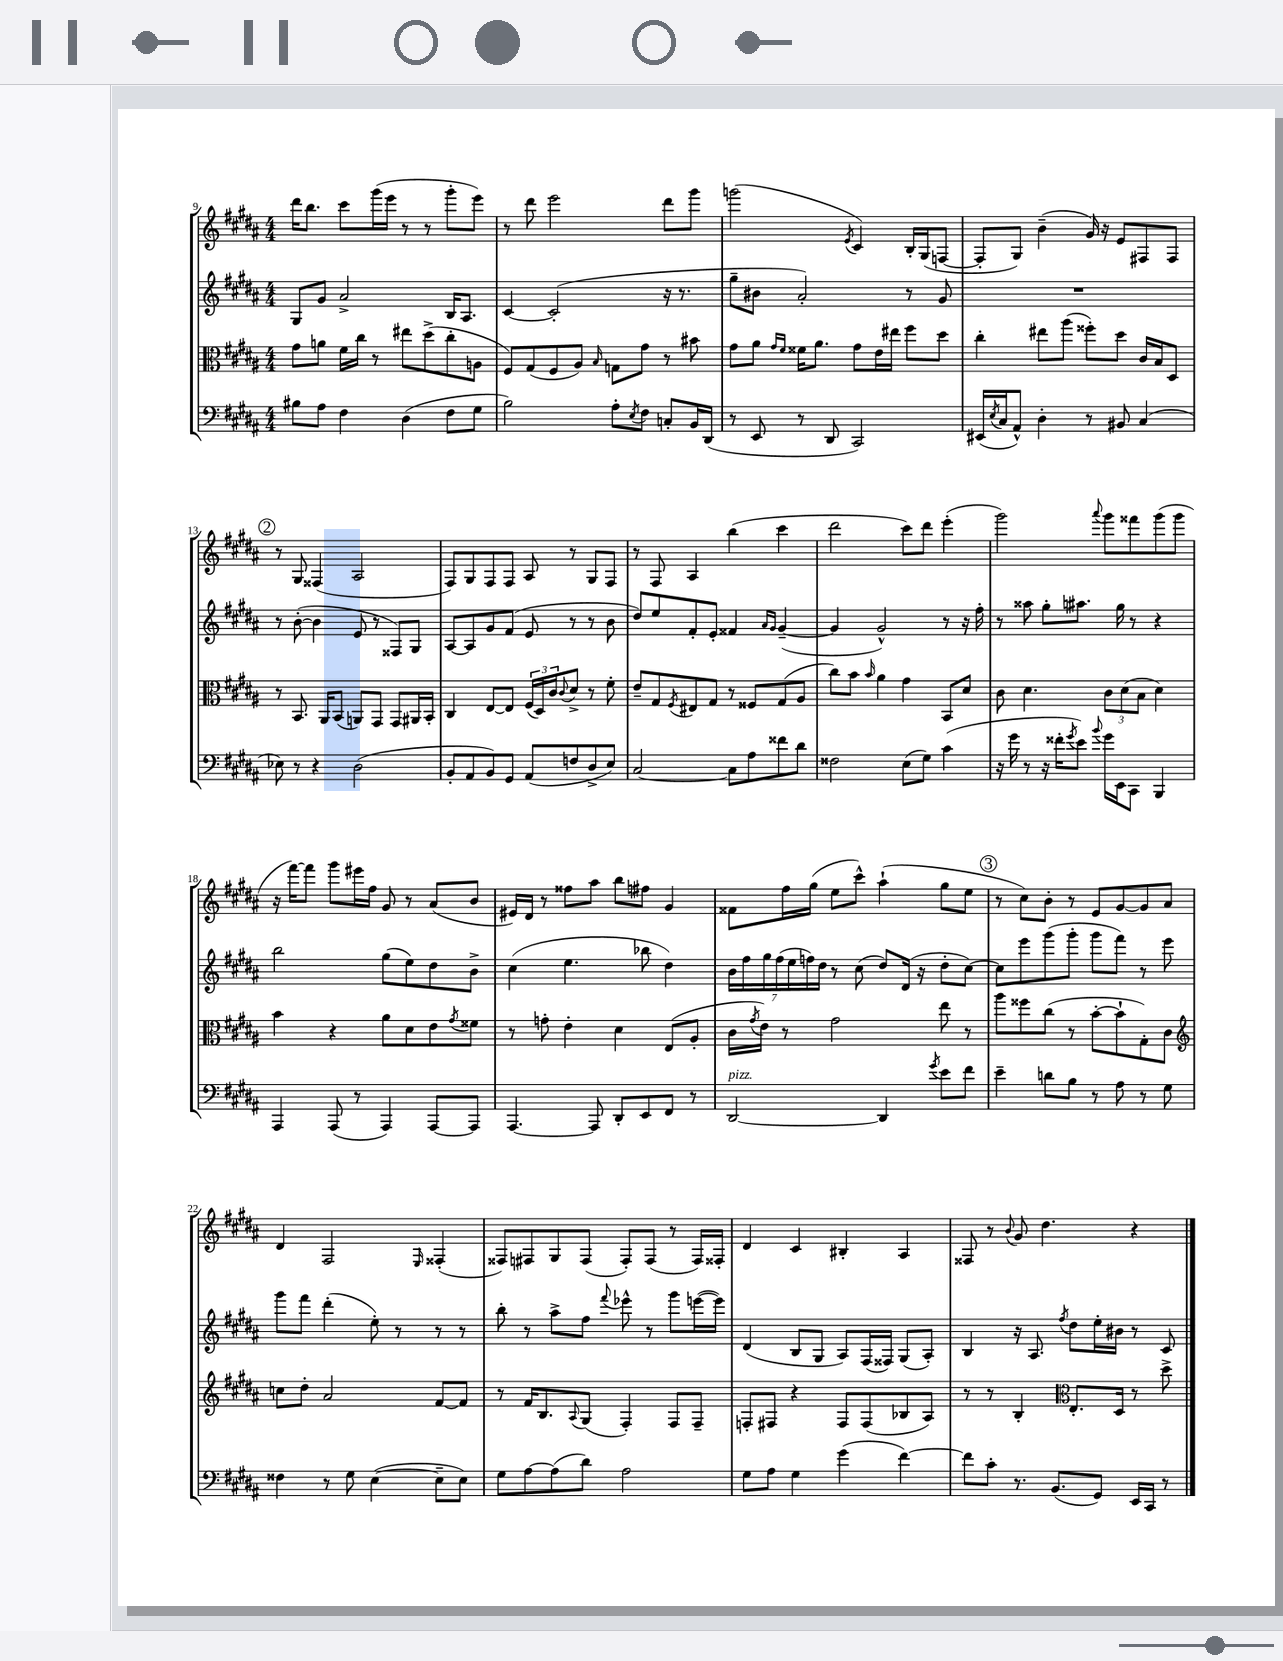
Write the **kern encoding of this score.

**kern	**kern	**kern	**kern
*part4	*part3	*part2	*part1
*staff4	*staff3	*staff2	*staff1
*clefF4	*clefC3	*clefG2	*clefG2
*k[f#c#g#d#a#]	*k[f#c#g#d#a#]	*k[f#c#g#d#a#]	*k[f#c#g#d#a#]
*M4/4	*M4/4	*M4/4	*M4/4
=9	=9	=9	=9
8B#X\L	8g#\L	8G#/L	16ddd#\KL
.	.	.	8.bb\J
8A#\J	8an\J	8g#/J	.
4F#\	16f#\LL	2a#^/	8ccc#\L
.	16cc#\JJ	.	.
.	8r	.	(16ggg#\L
.	.	.	16eee\JJ
(4D#\	8ee#X\L	.	8r
.	(8dd#^\	.	8r
8F#\L	8cc#'\	16B/KL	8ggg#'\L
.	.	8.A#/J	.
8G#\J	8An\J	.	8eee\J)
=10	=10	=10	=10
2B\)	8F#/L)	[4c#/	8r
.	(8G#/	.	8ddd#\
.	8F#/	(2c#'/]	2eee\
.	8A#/J)	.	.
.	16qqB/	.	.
8A#'\L	8Gn\L	.	.
8qE/	.	.	.
8F#\J	8g#\J	.	.
8Cn'/L	8r	16r	8ddd#\L
.	.	8.r	.
16BB/L	8b#X\	.	8ggg#\J
(16DD#/JJ	.	.	.
=11	=11	=11	=11
8r	8g#\L	8gg#~\L	(2gggn\
8EE/	8a#\J	8b#X\J	.
.	16qqg#/LL	.	.
.	16qqf#/JJ	.	.
8r	16f##X\KL	2a#'/)	.
.	8.a#\J	.	.
8DD#/	.	.	.
.	.	.	8qe/
2CC#/)	8g#\L	.	4c#/)
.	16e\L	.	.
.	16ee#X\JJ	.	.
.	8ff#\L	8r	16B'/LL
.	.	.	(16G#/J
.	8dd#\J	8g#/	[8Fn/J
=12	=12	=12	=12
(16EE#X/LL	4cc#'\	1r	8F'/L]
8qE/	.	.	.
16C#/J	.	.	.
8AA#^^/J)	.	.	8G#/J)
4D#'\	8ee#X\L	.	(4b~\
.	(8aa#\J	.	.
8r	8ff##X'\L)	.	16g#/)
.	.	.	16r
8BB#X/	8dd#\J	.	8e/L
(4C#/	16c#/LL	.	8F#X/
.	16B/J	.	.
.	8D#/J	.	8F#/J
!!LO:LB:g=z
!!LO:REH:place=s1:t=2
=13	=13	=13	=13
8E-X\)	8r	8r	8r
8r	8.BB/	([8b'\	8G#/
4r	.	4b\]	(4F##X/
.	16AA#/KL	.	.
.	(8BB/J	.	.
(2D#\	8AAn/L)	8e/	2A#/
.	8GG#/J	8r	.
.	8GG#/L	8F##X/L)	.
.	16AA#X/L	8G#/J	.
.	16BB'/JJ	.	.
=14	=14	=14	=14
8BB'/L	4C#/	[8A#/L	8F#/L)
8AA#/	.	8A#/]	8G#/
8BB/)	[8E/L	8g#/	8F#/
8GG#/J	8E/J]	(8f#/J	8F#/J
(8AA#/L	(24F#/LL	8e/	8A#/
.	24D#/)	.	.
.	24c#/J	.	.
.	8qqc#/	.	.
8Fn/	8d#^/J	8r	8r
8D#^/	8r	8r	8G#/L
8E/J)	8f#'\	8b\	8F#/J
=15	=15	=15	=15
[2C#/	8e~/L	8dd#/L)	8r
.	8G#/	8ee/	8F#/
.	8qF#/	.	.
.	8E#X/	8f#'/	4A#/
.	8G#/J	8e'/J	.
8C#\L]	8r	4f##X/	(4bb\
8A#\	8F##X/L	.	.
.	.	16qqa#/LL	.
.	.	16qqg#/JJ	.
8f##X\	(8G#/	([4g#~/	4ccc#\
8d#\J	8A#/J	.	.
=16	=16	=16	=16
2F##X\	8cc#\L)	4g#/]	2ddd#\
.	8b\J	.	.
.	16qqb/	.	.
.	4a#\	2g#^^/)	.
(8E\L	4g#\	.	8ccc#\L)
8G#\J)	.	.	8ddd#\J
(4c#\	8BB/L	8r	(4eee'\
.	8d#/J	16r	.
.	.	16ff#'\	.
=17	=17	=17	=17
16r	8c#\	8r	2ggg#\)
16g#\	.	.	.
8r	4.d#\	8aa##X\	.
16r	.	8gg#'\L	.
16f##X'\KL	.	.	.
8qg#/	.	.	.
8e\J)	.	8.aa#X\J	.
8qqb/	.	.	8qqaaa#/
16g#\LL	12c#\L	.	8ggg#\L
16EE\J	.	16gg#\	.
.	(12d#\	.	.
8CC#\J	.	8r	8fff##X\
.	12B\J	.	.
4BBB/	4d#\)	4r	(8ggg#\
.	.	.	8ggg#\J
!!LO:LB:g=z
=18	=18	=18	=18
4AAA#/	4b\	2bb\	16r
.	.	.	[16fff#\KL)
.	.	.	8fff#\J]
(8AAA#/	4r	.	8ggg#\L
8r	.	.	16eee#X\L
.	.	.	16ff#\JJ
4AAA#/)	8a#\L	(8gg#\L	8g#/
.	8d#\	8ee\)	8r
[8AAA#/L	8e\	8dd#\	(8a#/L
.	8qg#/	.	.
8AAA#/J]	8f##X\J	8b^\J	8b/J
=19	=19	=19	=19
[4.AAA#/	8r	(4cc#\	16e#X/LL)
.	.	.	16d#/JJ
.	8gn'\	.	8r
.	4e'\	4.ee\	8ff##X\L
8AAA#/]	.	.	8aa#\J
8DD#'/L	4d#\	.	8bb\L
8EE/	.	8bb-X\	8ff#X\J
8FF#/J	(8E/L	4dd#\)	4g#/
8r	8A#'/J	.	.
=20	=20	=20	=20
!LO:TX:a:i:t=pizz.	!	!	!
[2DD#/	16c#\LL	28b\LL	8f##X\L
.	.	28ff#\	.
.	8qg#/	.	.
.	16e\JJ)	.	.
.	.	28gg#\	.
.	.	(28ff#\	.
.	8r	.	16ff#\L
.	.	28ee\	.
.	.	28ffn\)	.
.	.	.	(16gg#\JJ
.	.	28dd#\JJ	.
.	2g#\	8r	8ee\L
.	.	(8cc#\	8ccc#^^\J)
4DD#/]	.	8dd#/L)	(4aa#`\
.	.	(16d#/Jk	.
.	.	16r	.
8qg#/	.	.	.
8e\L	8ee\	8dd#'\L	8gg#\L
8f#\J	8r	[8cc#\J)	8ee\J
!!LO:REH:place=s1:t=3
=21	=21	=21	=21
4e~\	8aa#\L	8cc#\L]	8r
.	8ff##X\	8eee\	8cc#\L)
8dn\L	(8cc#\J	(8ggg#\	8b'\J
8B\J	8r	8ggg#'\J	8r
8r	[8b'\L	8ggg#\L	8e/L
8A#\	8b`\]	8fff#\J)	[8g#/
8r	8G#'\)	8r	8g#/]
8G#\	8c#\J	8eee\	8a#/J
!!LO:LB:g=z
=22	=22	=22	=22
*	*clefG2	*	*
4F##X\	8ccn\L	8ggg#\L	4d#/
.	8dd#'\J	8fff#\J	.
8r	2a#/	(4ddd#'\	2F#/
8G#\	.	.	.
([4E\	.	8ee'\)	.
.	.	8r	.
.	.	.	16qqE/
8E~\L]	[8f#/L	8r	(4F##X'/
8E\J)	8f#/J]	8r	.
=23	=23	=23	=23
8G#\L	8r	8bb'\	8F##X/L)
[8A#\	16f#/KL	8r	8F#X/
.	8.B/	.	.
(8A#\]	.	8aa#^\L	8G#/
.	8qqA#/	.	.
8d#\J)	(8G#/J	8ff#\J	(8F#/J
.	.	8qqfff#/	.
2A#\	4F#'/)	8eee-X^^\	8F#'/L)
.	.	8r	(8F#/J
.	8F#/L	8ggg#\L	8r
.	8F#~/J	([16eeen\L	16F#/LL)
.	.	16eee\JJ])	16F##X'/JJ
=24	=24	=24	=24
8G#\L	8Fn'/L	(4d#/	4d#/
8A#\J	8F#X/J	.	.
4G#\	4r	8B/L	4c#/
.	.	8G#/J	.
(4g#\	8F#/L	8A#/L)	4B#X'/
.	(8F#/	(16F#/L	.
.	.	16F##X/JJ)	.
[4f#\)	8B-X/	(8G#/L	4A#/
.	8A#/J)	8A#'/J)	.
=25	=25	=25	=25
8f#\L]	8r	4B/	8F##X/
8c#'\J	8r	.	8r
.	.	.	8qqb/
8.r	4B'/	16r	8g#/
.	.	8.A#/	.
.	.	.	4.dd#\
(8.BB/L	.	.	.
*	*clefC3	*	*
.	.	8qff#/	.
.	8.E'/L	8dd#\L	.
8GG#/J)	.	16ee'\L	.
.	16D#/Jk	16b#X\JJ	.
16EE/LL	8r	8r	4r
16CC#/JJ	.	.	.
8r	8dd#^\	8c#/	.
==	==	==	==
*-	*-	*-	*-
